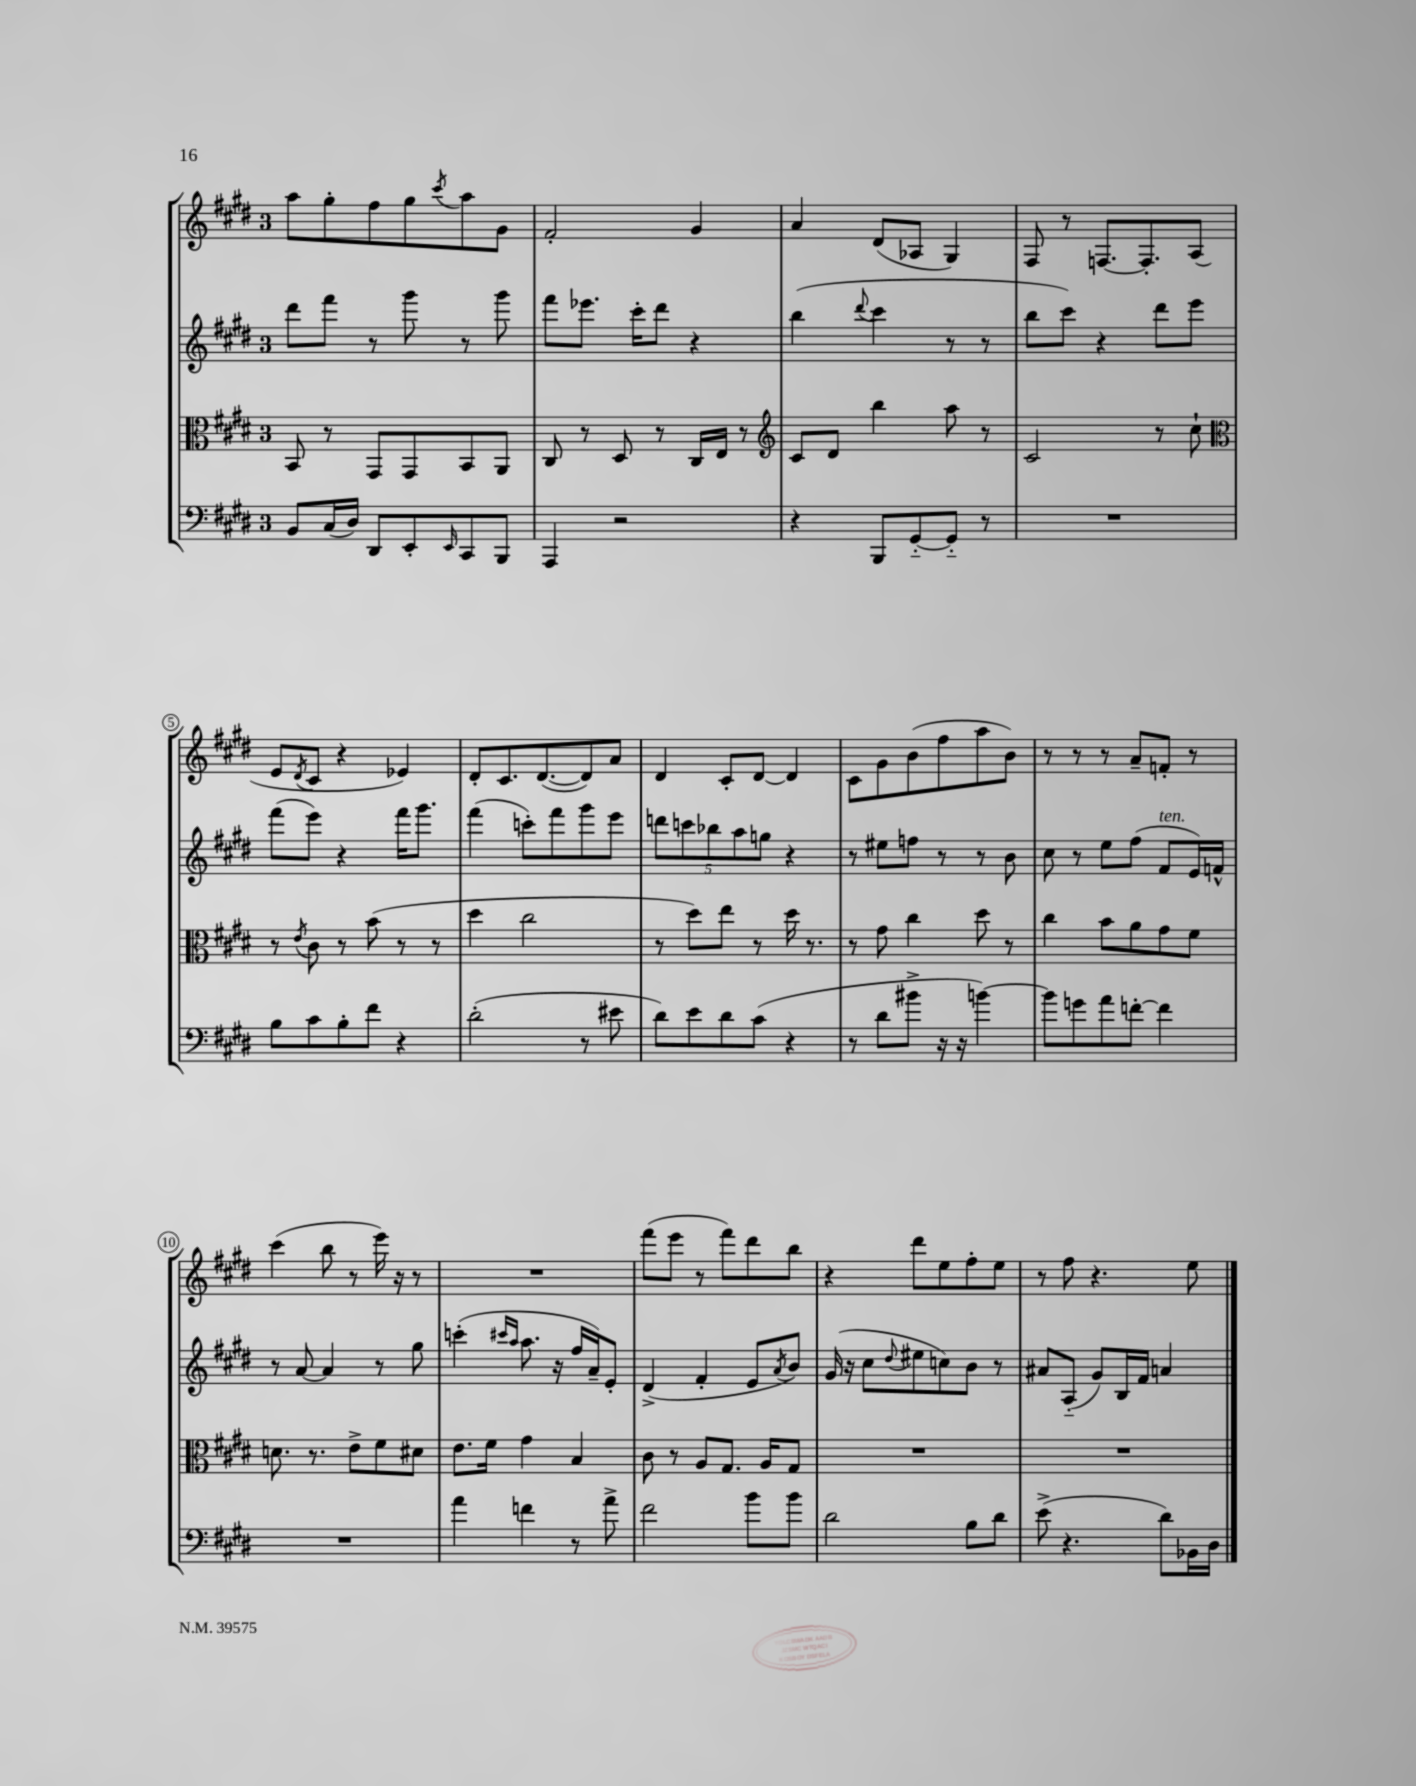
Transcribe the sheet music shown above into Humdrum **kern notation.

**kern	**kern	**kern	**kern
*part4	*part3	*part2	*part1
*staff4	*staff3	*staff2	*staff1
*clefF4	*clefC3	*clefG2	*clefG2
*k[f#c#g#d#]	*k[f#c#g#d#]	*k[f#c#g#d#]	*k[f#c#g#d#]
*M3/4	*M3/4	*M3/4	*M3/4
=1	=1	=1	=1
8BB/L	8BB/	8ddd#\L	8aa\L
(16C#/L	8r	8fff#\J	8gg#'\
16D#/JJ)	.	.	.
8DD#/L	8GG#/L	8r	8ff#\
8EE'/	8GG#/	8ggg#\	8gg#\
16qqEE/	.	.	8qccc#/
8CC#/	8BB/	8r	8aa\
8BBB/J	8AA/J	8ggg#\	8g#\J
=2	=2	=2	=2
4AAA/	8C#/	8fff#\L	2f#'/
.	8r	8.eee-X\J	.
2r	8D#/	.	.
.	.	16ccc#'\KL	.
.	8r	8ddd#\J	.
.	16C#/LL	4r	4g#/
.	16E/JJ	.	.
.	8r	.	.
=3	=3	=3	=3
*	*clefG2	*	*
4r	8c#/L	(4bb\	4a/
.	8d#/J	.	.
.	.	8qqddd#/	.
8BBB/L	4bb\	4ccc#\	(8d#/L
[8GG#/	.	.	8A-X/J
8GG#/J]	8aa\	8r	4G#/)
8r	8r	8r	.
=4	=4	=4	=4
2.r	2c#/	8bb\L	8F#/
.	.	8ccc#\J)	8r
.	.	4r	[8.Fn/L
.	.	.	8.F'/]
.	8r	8ddd#\L	.
.	8cc#`\	8eee\J	(8A/J
!!LO:LB:g=z
=5	=5	=5	=5
*	*clefC3	*	*
8B\L	8r	(8fff#\L	8e/L
.	8qe/	.	8qd#/
8c#\	8c#\	8eee\J)	8c#/J
8B'\	8r	4r	4r
8f#\J	(8b\	.	.
4r	8r	16fff#\KL	4e-X/)
.	.	8.ggg#\J	.
.	8r	.	.
=6	=6	=6	=6
(2d#'\	4dd#\	(4fff#\	8d#'/L
.	.	.	8.c#/
.	2cc#\	8cccn'\L)	.
.	.	.	([8.d#/
.	.	8fff#\	.
8r	.	8ggg#\	8d#/])
8e#X\	.	8eee\J	8a/J
=7	=7	=7	=7
8d#\L)	8r	10dddn\L	4d#/
.	.	10cccn\	.
8e\	8dd#\L)	.	.
.	.	10bb-X\	.
8d#\	8ee\J	.	8c#'/L
.	.	10aa\	.
(8c#\J	8r	.	[8d#/J
.	.	10ggn\J	.
4r	16dd#\	4r	4d#/]
.	8.r	.	.
=8	=8	=8	=8
8r	8r	8r	8c#\L
8d#\L	8g#\	8ee#X\L	8g#\
8b#X^\J	4cc#\	8ffn\J	(8b\
16r	.	8r	8ff#\
16r	.	.	.
[4bn\)	8dd#\	8r	8aa\
.	8r	8b\	8b\J)
=9	=9	=9	=9
8b\L]	4cc#\	8cc#\	8r
8gn\	.	8r	8r
8a\	8b\L	8ee\L	8r
[8fn'\J	8a\	(8ff#\J	8a~/L
!	!	!LO:TX:a:i:t=ten.	!
4f\]	8g#\	8f#/L	8fn'/J
.	8f#\J	16e/L)	8r
.	.	16fn^^/JJ	.
!!LO:LB:g=z
=10	=10	=10	=10
2.r	8.dn\	8r	(4ccc#\
.	.	[8a/	.
.	8.r	.	.
.	.	4a/]	8bb\
.	8e^\L	.	8r
.	8f#\	8r	16eee\)
.	.	.	16r
.	8d#X\J	8gg#\	8r
=11	=11	=11	=11
4a\	8.e\L	(4cccn'\	2.r
.	16f#\Jk	.	.
.	.	16qqccc#X/LL	.
.	.	16qqaa/JJ	.
4fn\	4g#\	8.aa\	.
.	.	16r	.
8r	4B/	16ff#/LL	.
.	.	16a~/J)	.
8a^\	.	8e'/J	.
=12	=12	=12	=12
2f#\	8c#\	(4d#^/	(8fff#\L
.	8r	.	8eee\J
.	8A/L	4f#'/	8r
.	8.G#/J	.	8fff#\L)
8b\L	.	8e/L	8ddd#\
.	16A/KL	.	.
.	.	8qa/	.
8b\J	8G#/J	8b/J)	8bb\J
=13	=13	=13	=13
2d#\	2.r	(16g#/	4r
.	.	16r	.
.	.	8cc#\L	.
.	.	8qqdd#/	.
.	.	8ee#X\	8ddd#\L
.	.	8ccn\)	8ee\
8B\L	.	8b\J	8ff#'\
8d#\J	.	8r	8ee\J
=14	=14	=14	=14
(8e^\	2.r	8a#X/L	8r
4.r	.	(8A/J	8ff#\
.	.	8g#/L)	4.r
.	.	16B/L	.
.	.	16f#/JJ	.
8d#\L)	.	4an/	.
16BB-X\L	.	.	8ee\
16D#\JJ	.	.	.
==	==	==	==
*-	*-	*-	*-
